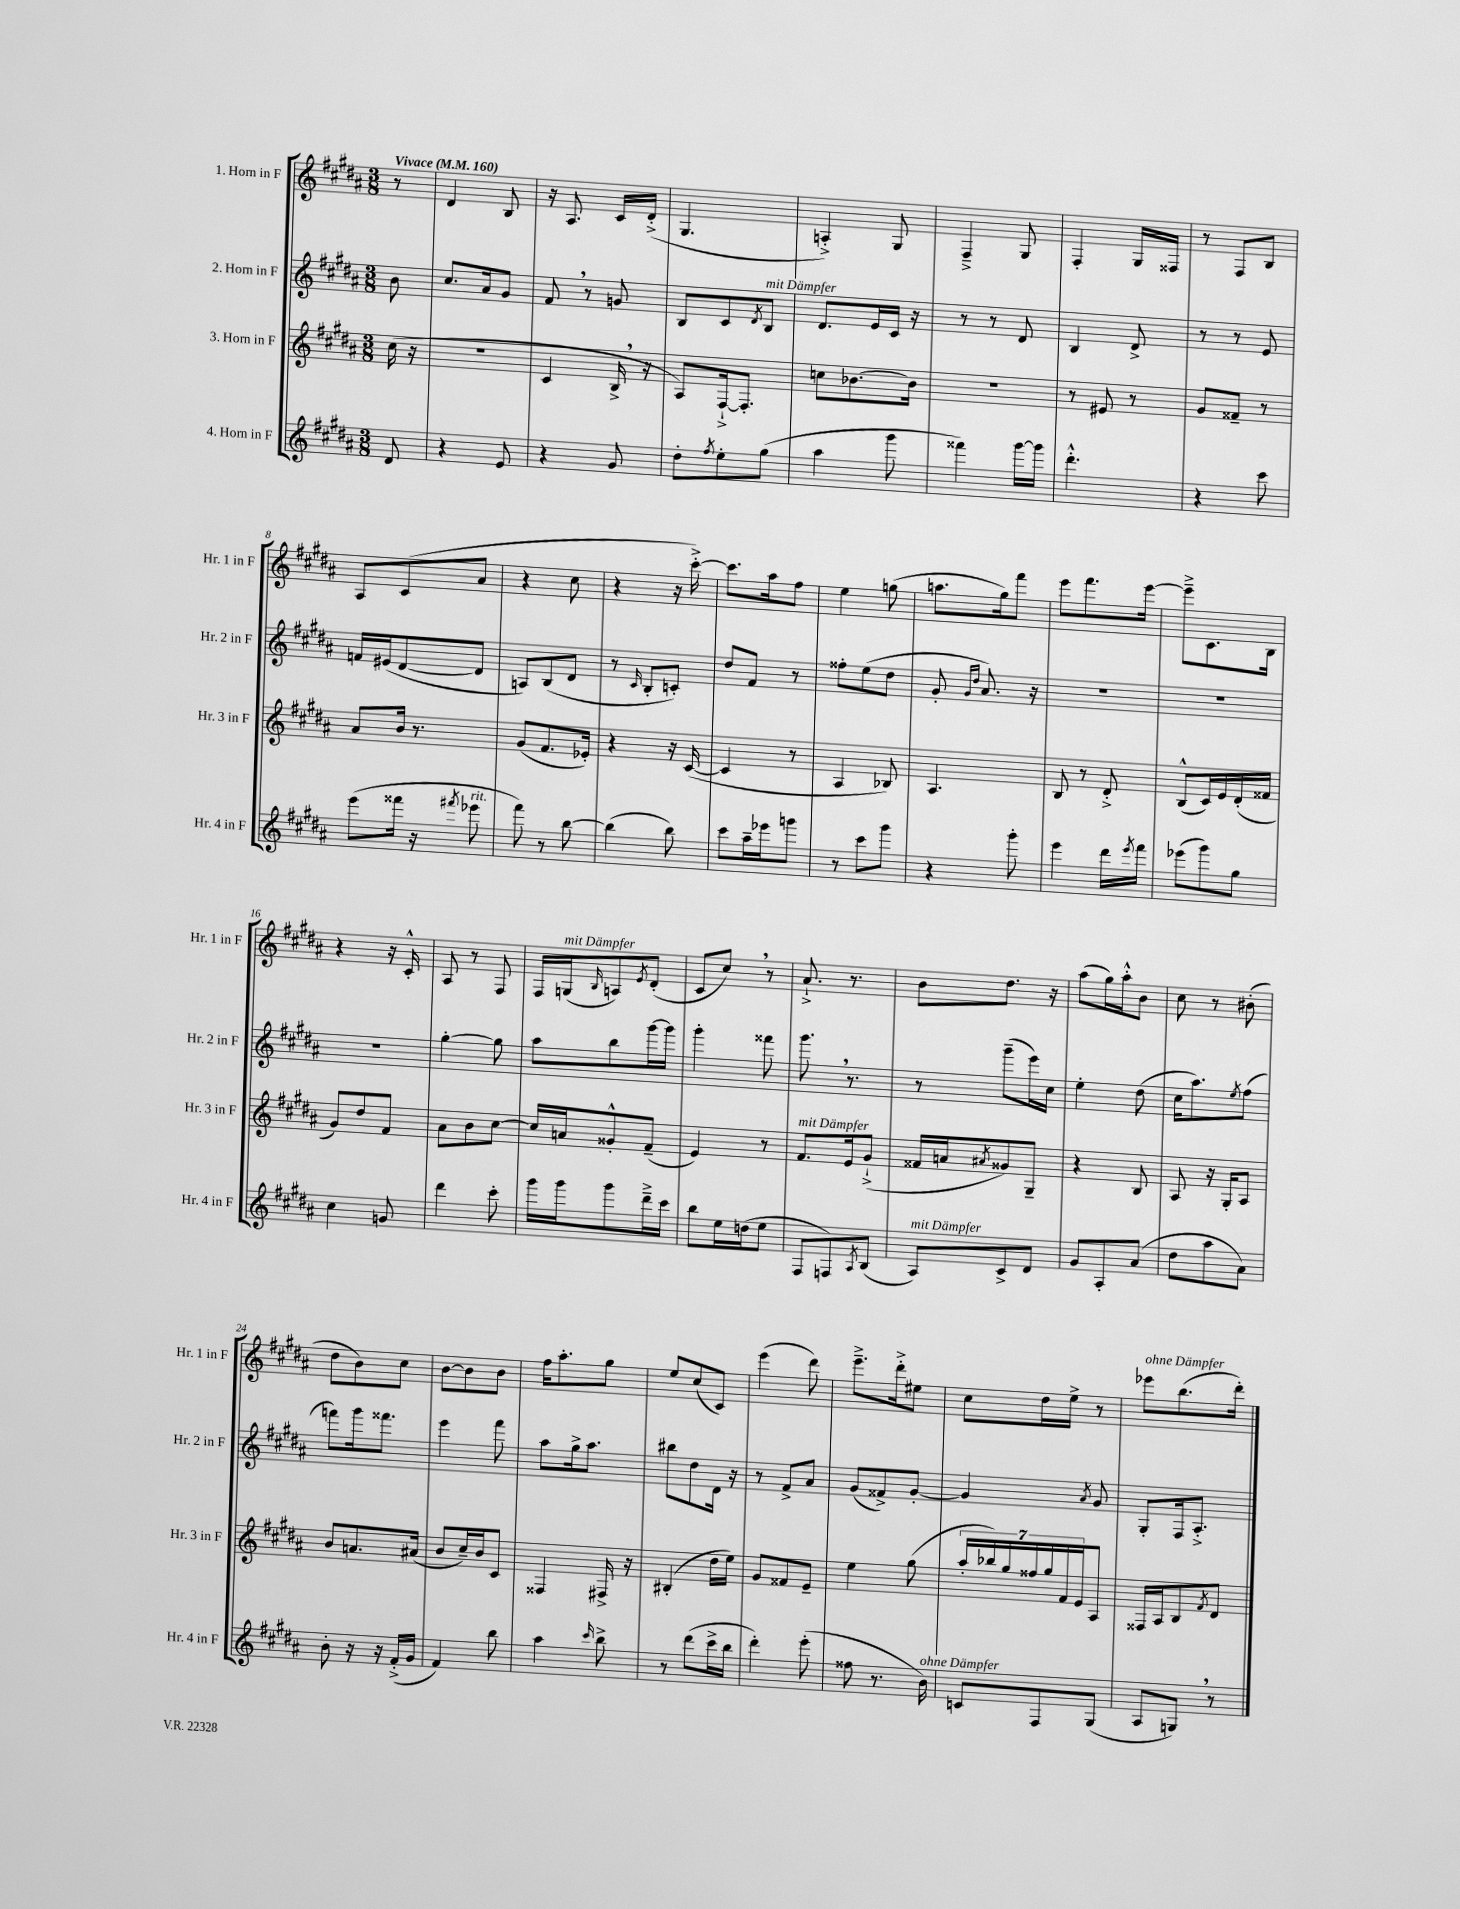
<<
\new StaffGroup <<
\new Staff = "s0" \with { instrumentName = "1. Horn in F" shortInstrumentName = "Hr. 1 in F" } {
    \clef treble \key b \major \numericTimeSignature \time 3/8 \partial 8 \tempo "Vivace" 4 = 160
    r8 |
    dis'4 b8 |
    r16 ais8. cis'16 dis'16-.->( |
    gis4. |
    a4-.->) gis8 |
    fis4---> gis8 |
    fis4-. gis16 fisis16 |
    r8 fis8 b8 |
    ais8 cis'8( ais'8 |
    r4 cis''8 |
    r4 r16 cis'''16~-.->) |
    cis'''8. ais''16 fis''8 |
    e''4 g''8( |
    a''8. gis''16) fis'''8 |
    e'''8 fis'''8. e'''16~ |
    e'''8---> cis'8. b16 |
    r4 r16 cis'16-.-^ |
    ais8 r8 fis8 |
    fis16 g16^\markup { \italic "mit Dämpfer" }( \grace { b16 } a8) \acciaccatura { e'8 } dis'8-.( |
    cis'8 cis''8) \breathe r8 |
    ais'8.-!-> r8. |
    b'8 dis''8. r16 |
    ais''8( gis''16) ais''16-.-^ b'8 |
    cis''8 r8 bis'8-.( |
    dis''8 b'8) cis''8 |
    b'8~ b'8 b'8 |
    fis''16 ais''8.-. gis''8 |
    e''8 cis''8( cis'8) |
    e'''4( dis'''8) |
    e'''8.---> dis'''16-.-> eis''8 |
    cis''8 dis''16 e''16-> r8 |
    ees'''8^\markup { \italic "ohne Dämpfer" } b''8.( dis'''16-.) \bar "|." |
}
\new Staff = "s1" \with { instrumentName = "2. Horn in F" shortInstrumentName = "Hr. 2 in F" } {
    \clef treble \key b \major \numericTimeSignature \time 3/8 \partial 8
    b'8 |
    cis''8. ais'16 gis'8 |
    fis'8 \breathe r8 g'8 |
    b8 cis'8 \acciaccatura { dis'8 } b8^\markup { \italic "mit Dämpfer" } |
    dis'8. e'16 cis'16 r16 |
    r8 r8 dis'8 |
    b4 dis'8-> |
    r8 r8 e'8 |
    f'16 eis'16( dis'8~ dis'8 |
    a8) b8( dis'8 |
    r8 \grace { cis'16 } b8-. c'8-.) |
    dis''8 fis'8 r8 |
    fisis''8-. e''8( dis''8 |
    gis'8-. \grace { gis'16 dis''16 } ais'8.) r16 |
    R4. |
    R4. |
    R4. |
    gis''4~-. gis''8 |
    ais''8 b''8 gis'''16~ gis'''16 |
    gis'''4-. fisis'''8 |
    gis'''8. \breathe r8. |
    r8 gis'''8--( e'''16) cis''16 |
    e''4-. dis''8( |
    cis''16 ais''8.) \acciaccatura { e''8 } fis''8( |
    f'''8) gis'''16 fisis'''8. |
    e'''4 fis'''8 |
    ais''8 gis''16-> ais''8. |
    bis''8 dis''8 dis'16 r16 |
    r8 fis'8-> ais'8 |
    gis'8( fisis'8->) gis'8~-. |
    gis'4 \acciaccatura { ais'8 } gis'8 |
    gis8-. fis16 ais8.-.-> \bar "|." |
}
\new Staff = "s2" \with { instrumentName = "3. Horn in F" shortInstrumentName = "Hr. 3 in F" } {
    \clef treble \key b \major \numericTimeSignature \time 3/8 \partial 8
    cis''16( r16 |
    R4. |
    cis'4 b16-> \breathe r16 |
    ais8) fis16~-!-> fis8.-. |
    c''8 bes'8.~ bes'16 |
    R4. |
    r8 eis'8 r8 |
    gis'8 fisis'8-- r8 |
    ais'8 b'16 r8. |
    gis'8( fis'8. ees'16-.) |
    r4 r16 cis'16~( |
    cis'4 r8 |
    ais4 bes8) |
    ais4. |
    b8 r8 dis'8-.-> |
    b8-^( cis'16) e'16 dis'16-.( fisis'16 |
    gis'8) dis''8 fis'8 |
    ais'8 b'8 cis''8~ |
    cis''16 a'16 gisis'8-.-^ fis'8--( |
    e'4) r8 |
    fis'8.^\markup { \italic "mit Dämpfer" } e'16 gis'8-!->( |
    fisis'16 a'16 \acciaccatura { ais'8 } gisis'8) gis8-- |
    r4 b8 |
    ais8 r16 gis16-. ais8 |
    b'8 a'8. ais'16( |
    b'8 cis''16--) b'16 cis'8 |
    fisis4 fis16-> r16 |
    bis4-.( dis''16 e''16) |
    gis'8 fisis'8 e'8-- |
    e''4 gis''8( |
    \tuplet 7/4 { ais''16-. bes''16) gis''16 fisis''16 gis''16 fis'16 e'16 } ais8 |
    fisis16 ais16 b8 \acciaccatura { fis'8 } dis'8 \bar "|." |
}
\new Staff = "s3" \with { instrumentName = "4. Horn in F" shortInstrumentName = "Hr. 4 in F" } {
    \clef treble \key b \major \numericTimeSignature \time 3/8 \partial 8
    dis'8 |
    r4 e'8 |
    r4 gis'8 |
    dis''8-. \acciaccatura { fis''8 } e''8-. gis''8( |
    ais''4 gis'''8 |
    fisis'''4) gis'''16~ gis'''16 |
    dis'''4.-.-^ |
    r4 cis'''8 |
    e'''8( fisis'''16 r16 \acciaccatura { fis'''8 } ees'''8^\markup { \italic "rit." } |
    fis'''8) r8 b''8~ |
    b''4( b''8) |
    cis'''8 ais''16-- ees'''16 g'''8 |
    r8 cis'''8 gis'''8 |
    r4 gis'''8-. |
    e'''4 dis'''16 \acciaccatura { e'''8 } fis'''16 |
    ees'''8( gis'''8) gis''8 |
    cis''4 g'8 |
    dis'''4 cis'''8-. |
    gis'''16 gis'''16 gis'''8 dis'''16---> cis'''16 |
    b''8 e''16 d''16( e''8 |
    fis8 f8) \acciaccatura { ais8 } b8( |
    ais8^\markup { \italic "mit Dämpfer" }) cis'8-> dis'8 |
    gis'8 ais8-. ais'8( |
    dis''8 ais''8 ais'8) |
    b'8-. r16 r16 fis'16-.->( gis'16 |
    fis'4) b''8 |
    ais''4 \grace { cis'''16 } b''8-> |
    r8 dis'''8( cis'''16-> b''16 |
    dis'''4-.) e'''8-.( |
    fisis''8 r8. b'16^\markup { \italic "ohne Dämpfer" }) |
    c'8 fis8 gis8( |
    ais8 g8) \breathe r8 \bar "|." |
}
>>
>>
